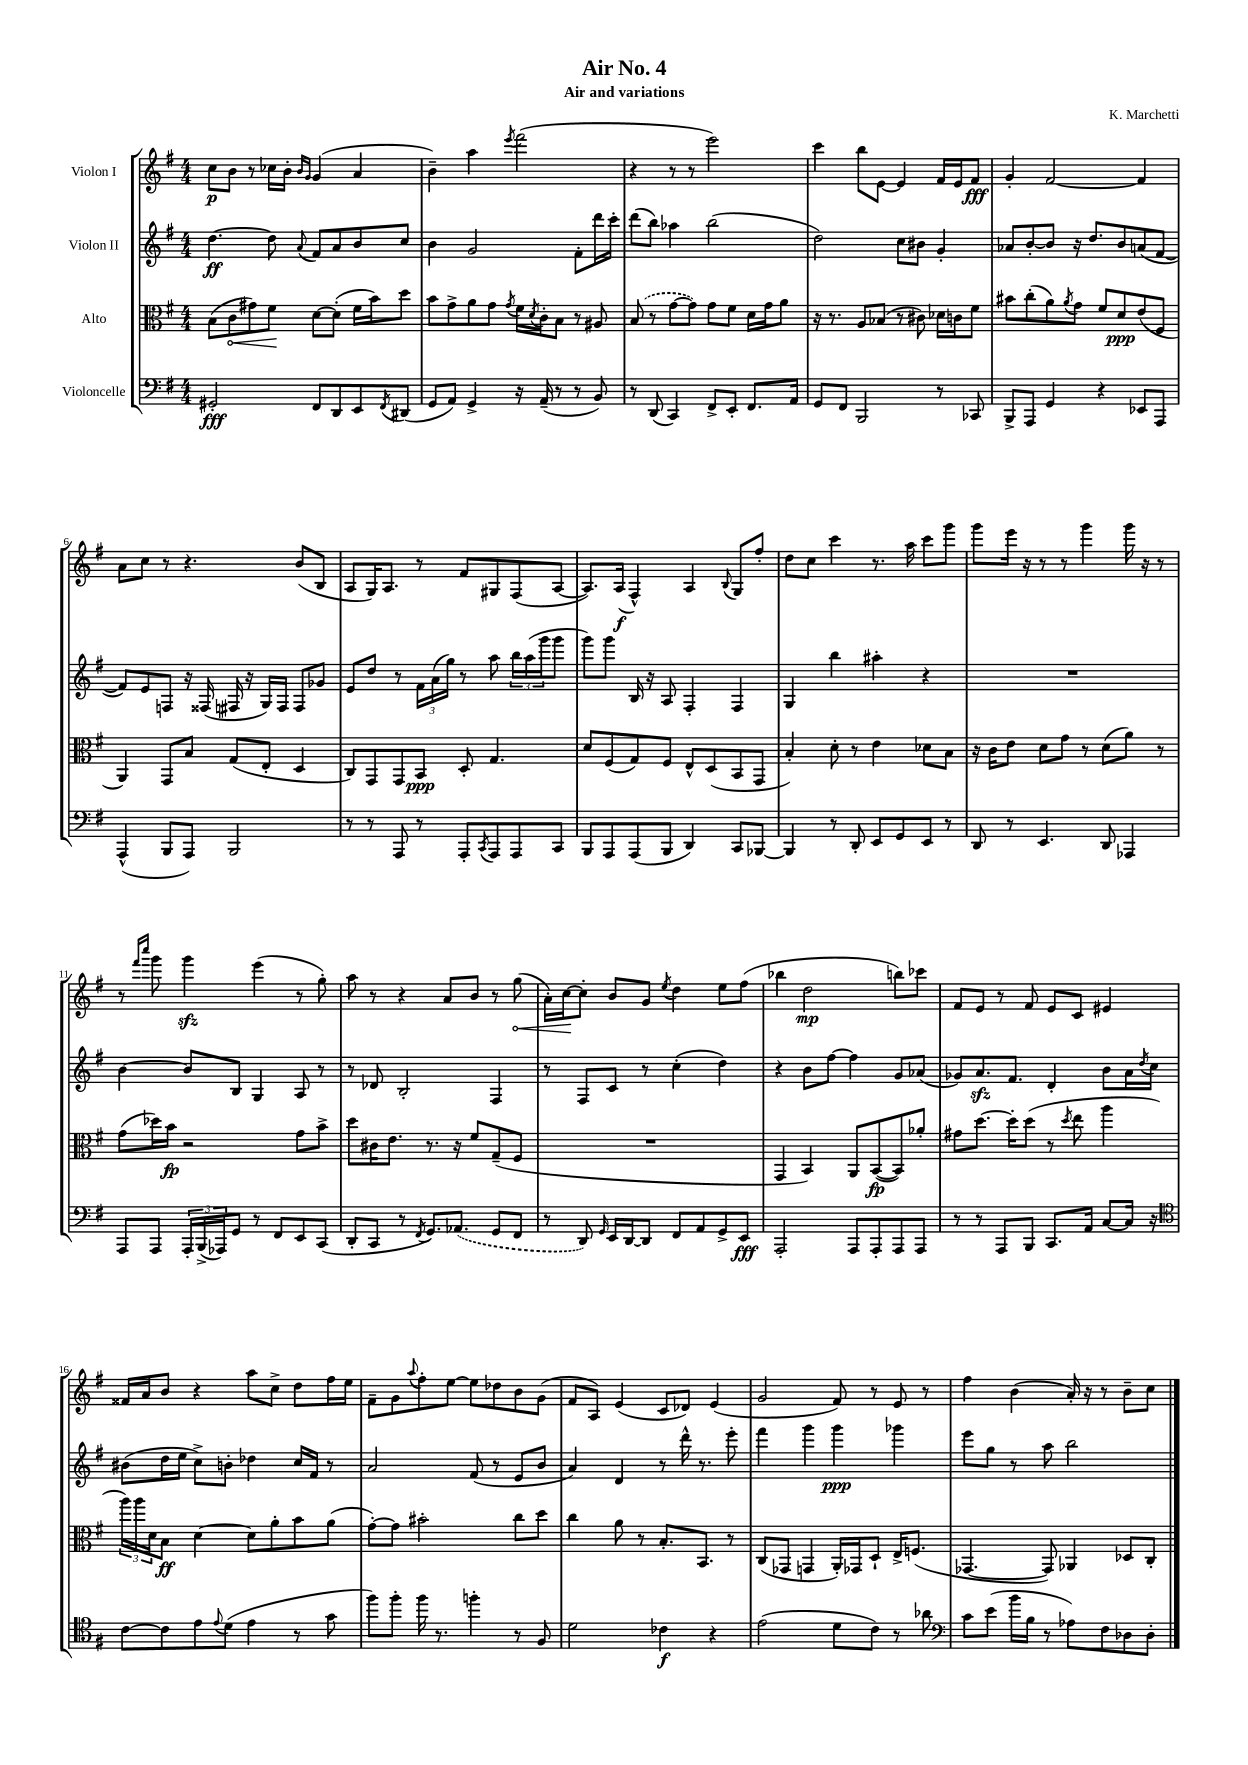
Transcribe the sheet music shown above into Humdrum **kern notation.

**kern	**kern	**kern	**kern
*staff4	*staff3	*staff2	*staff1
*clefF4	*clefC3	*clefG2	*clefG2
*k[f#]	*k[f#]	*k[f#]	*k[f#]
*M4/4	*M4/4	*M4/4	*M4/4
2GG#'	(8B	[4.dd	8cc
.	8c	.	8b
.	8g#)	.	8r
.	8f#	8dd]	16cc-
.	.	.	16b'
.	.	.	16qqb
.	.	8qqa	16qqg
8FF#	[8d	8f#	(4g
8DD	(8d']	8a	.
8EE	16f#	8b	4a
.	16b)	.	.
8qFF#	.	.	.
(8DD#	8dd	8cc	.
=	=	=	=
8GG	8b	4b	4b~)
8AA)	8g^	.	.
4GG^	8a	2g	4aa
.	8g	.	.
.	8qg	.	8qeee
16r	16f#	.	(2fff#
.	8qd	.	.
(16AA~	16c'	.	.
8r	8B	.	.
8r	8r	8f#'	.
8BB)	8A#	16ddd	.
.	.	16ccc'	.
=	=	=	=
8r	(8B	(8ddd	4r
(8DD	8r	8bb)	.
4CC)	[8g	4aa-	8r
.	8g])	.	8r
8FF#^	8g	(2bb	2eee)
8EE'	8f#	.	.
8.FF#	16d	.	.
.	16g	.	.
.	8a	.	.
16AA	.	.	.
=	=	=	=
8GG	16r	2dd)	4ccc
.	8.r	.	.
8FF#	.	.	.
2BBB	8A	.	8bb
.	(8B-	.	[8e
.	8r	8cc	4e]
.	8c#)	8b#	.
8r	16d-	4g'	16f#
.	16c	.	16e
8CC-	8f#	.	8f#
=	=	=	=
8BBB^	8b#	8a-	4g'
8AAA	(8cc'	[8b'	.
4GG	8a)	8b]	[2f#
.	8qa	.	.
.	8g	16r	.
.	.	8.dd	.
4r	8f#	.	.
.	8d	8b	.
8EE-	(8e	(8a	4f#]
8AAA	8F#	[8f#	.
=	=	=	=
(4AAA^^	4AA)	8f#])	8a
.	.	8e	8cc
8BBB	8GG	8F	8r
8AAA)	8B	16r	4.r
.	.	(16F##	.
2BBB	(8G	16F#	.
.	.	16r	.
.	8E'	16G)	.
.	.	16F#	.
.	4D	8F#	(8b
.	.	8g-	8B
=	=	=	=
8r	8C)	8e	8A
8r	8GG	8dd	16G)
.	.	.	8.A
8AAA	8GG	8r	.
8r	8BB	24f#	8r
.	.	(24a	.
.	.	24gg)	.
8AAA'	8D'	8r	8f#
8qCC	.	.	.
8AAA	4.G	8aa	8G#
8AAA	.	24bb	(8F#
.	.	(24aa	.
.	.	24ggg	.
8CC	.	8ggg	[8A
=	=	=	=
8BBB	8d	8ggg)	8.A])
8AAA	(8F#	8ggg	.
.	.	.	(16A
(8AAA	8G)	16B	4F#^^)
.	.	16r	.
8BBB	8F#	8A	.
4DD)	8E^^	4F#'	4A
.	(8D	.	.
.	.	.	8qqB
8CC	8BB	4F#	8G
[8BBB-	8GG	.	8ff#'
=	=	=	=
4BBB-]	4B')	4G	8dd
.	.	.	8cc
8r	8d'	4bb	4ccc
8DD'	8r	.	.
8EE	4e	4aa#'	8.r
8GG	.	.	.
.	.	.	16aa
8EE	8d-	4r	8ccc
8r	8B	.	8ggg
=	=	=	=
8DD	16r	1r	8ggg
.	16c	.	.
8r	8e	.	16eee
.	.	.	16r
4.EE	8d	.	8r
.	8g	.	8r
.	8r	.	4ggg
8DD	(8d	.	.
4AAA-	8a)	.	16ggg
.	.	.	16r
.	8r	.	8r
=	=	=	=
8AAA	(8g	[4b	8r
.	.	.	16qqfff#
.	.	.	16qqcccc
8AAA	16dd-)	.	8ggg
.	16b	.	.
24AAA'	2r	8b]	4ggg
(24BBB^	.	.	.
24AAA-)	.	.	.
8GG	.	8B	.
8r	.	4G	(4eee
8FF#	.	.	.
8EE	8g	8A	8r
(8CC	8b^	8r	8gg')
=	=	=	=
8DD'	8dd	8r	8aa
8CC	16c#	8d-	8r
.	8.e	.	.
8r	.	2B'	4r
8qFF#	.	.	.
8.GG)	8.r	.	.
.	.	.	8a
(8.AA-	16r	.	.
.	8f#	.	8b
8GG	(8G~	4F#	8r
8FF#	8F#	.	(8gg
=	=	=	=
8r	1r	8r	16a')
.	.	.	[16cc
8DD)	.	8F#	8cc']
16qqGG	.	.	.
16EE	.	8c	8b
[16DD	.	.	.
8DD]	.	8r	8g
.	.	.	8qee
8FF#	.	(4cc'	4dd
8AA	.	.	.
8GG^	.	4dd)	8ee
8EE	.	.	(8ff#
=	=	=	=
2AAA'	4GG	4r	4bb-
.	4BB)	8b	2dd
.	.	[8ff#	.
8AAA	8AA	4ff#]	.
8AAA'	([8BB	.	.
8AAA	8BB])	8g	8bb)
8AAA	8a-'	(8a-	8ccc-
=	=	=	=
8r	8g#	8g-)	8f#
8r	[8.dd	8.a	8e
8AAA	.	.	8r
.	16dd']	8.f#	.
8BBB	(8dd	.	8f#
8.CC	8r	4d'	8e
.	8qdd	.	.
.	8ee	.	8c
16AA	.	.	.
[8C	4aa	8b	4e#
16C]	.	16a	.
.	.	8qdd	.
16r	.	16cc	.
=	=	=	=
*clefC4	*	*	*
[8c	24aa)	(8b#	16f##
.	24aa	.	.
.	.	.	16a
.	24d	.	.
8c]	8B	16dd	8b
.	.	16ee	.
8e	[4d	8cc^)	4r
8qqe	.	.	.
(8d	.	8b'	.
4e	8d]	4dd-	8aa
.	8a'	.	8cc^
8r	8b	16cc	8dd
.	.	16f#	.
8g	(8a	8r	16ff#
.	.	.	16ee
=	=	=	=
8ff#)	[8g')	2a	8f#~
8ff#'	8g]	.	8g
.	.	.	8qqaa
16ff#	2b#'	.	8ff#'
8.r	.	.	.
.	.	.	[8ee
4ff'	.	(8f#	8ee]
.	.	8r	8dd-
8r	8cc	8e	8b
8F#	8dd	8b	(8g
=	=	=	=
2d	4cc	4a)	8f#
.	.	.	8A)
.	8a	4d	(4e
.	8r	.	.
4c-	8.B'	8r	8c
.	.	16ddd^^	8d-)
.	8.BB	8.r	.
4r	.	.	(4e
.	8r	8eee'	.
=	=	=	=
(2e	(8C	4fff#	2g
.	8GG-	.	.
.	4GG	4ggg	.
8d	16AA')	4ggg	8f#)
.	16GG-	.	.
8c)	8D`	.	8r
8r	16E^	4ggg-	8e
.	(8.F	.	.
8a-	.	.	8r
=	=	=	=
*clefF4	*	*	*
8c	[4.GG-	8eee	4ff#
(8e	.	8gg	.
16b	.	8r	(4b
16B	.	.	.
8r	8GG-])	8aa	.
8A-)	4AA-	2bb	16a')
.	.	.	16r
8F#	.	.	8r
8D-	8D-	.	8b~
8D-'	8C'	.	8cc
==	==	==	==
*-	*-	*-	*-
